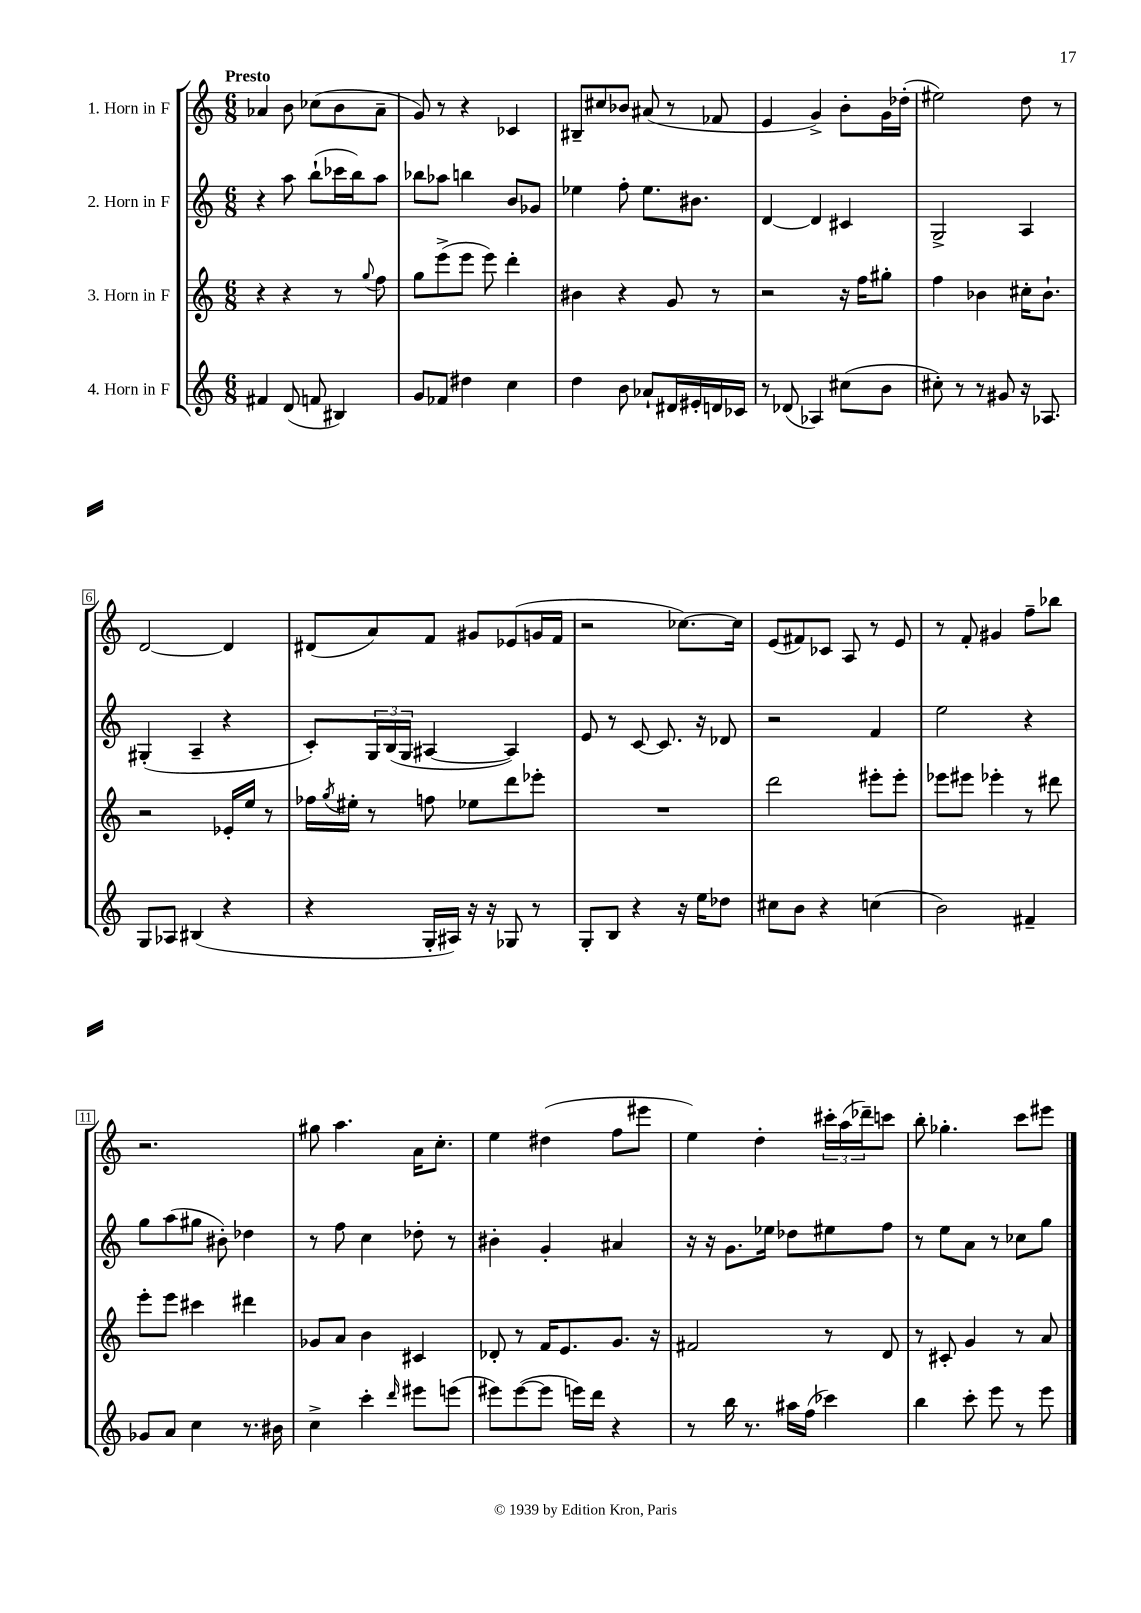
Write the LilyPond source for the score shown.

<<
\new StaffGroup <<
\new Staff = "s0" \with { instrumentName = "1. Horn in F" } {
    \clef treble \key c \major \numericTimeSignature \time 6/8 \tempo "Presto"
    aes'4 b'8 ces''8( b'8 aes'8-- |
    g'8) r8 r4 ces'4 |
    bis8-- cis''8 bes'8 ais'8( r8 fes'8 |
    e'4 g'4->) b'8-. g'16 des''16-.( |
    eis''2) d''8 r8 |
    d'2~ d'4 |
    dis'8( a'8) f'8 gis'8 ees'8( g'16 f'16 |
    r2 ces''8.~) ces''16 |
    e'8( fis'8) ces'8 a8 r8 e'8 |
    r8 f'8-. gis'4 f''8-- bes''8 |
    r2. |
    gis''8 a''4. a'16 c''8.-. |
    e''4 dis''4( f''8 eis'''8 |
    e''4) d''4-. \tuplet 3/2 { cis'''16-. a''16( des'''16--) } c'''8 |
    b''8-. ges''4.-. c'''8 eis'''8 \bar "|." |
}
\new Staff = "s1" \with { instrumentName = "2. Horn in F" } {
    \clef treble \key c \major \numericTimeSignature \time 6/8
    r4 a''8 b''8-!( ces'''16 b''16) a''8 |
    bes''8 aes''8 b''4 b'8 ges'8 |
    ees''4 f''8-. ees''8. bis'8. |
    d'4~ d'4 cis'4 |
    g2-> a4 |
    gis4-.( a4-- r4 |
    c'8-.) \tuplet 3/2 { g16 b16( g16 } ais4~ ais4) |
    e'8 r8 c'8~ c'8. r16 des'8 |
    r2 f'4 |
    e''2 r4 |
    g''8 a''8( gis''8 bis'8-.) des''4 |
    r8 f''8 c''4 des''8-. r8 |
    bis'4-. g'4-. ais'4 |
    r16 r16 g'8. ees''16 des''8 eis''8 f''8 |
    r8 e''8 a'8 r8 ces''8 g''8 \bar "|." |
}
\new Staff = "s2" \with { instrumentName = "3. Horn in F" } {
    \clef treble \key c \major \numericTimeSignature \time 6/8
    r4 r4 r8 \appoggiatura { g''8 } f''8 |
    g''8 e'''8->( e'''8 e'''8) d'''4-. |
    bis'4 r4 g'8 r8 |
    r2 r16 f''16 gis''8-. |
    f''4 bes'4 cis''16-. bes'8.-! |
    r2 ees'16-. e''16 r8 |
    fes''16 \acciaccatura { g''8 } eis''16-. r8 f''8 ees''8 d'''8 ees'''8-. |
    R2. |
    d'''2 eis'''8-. eis'''8-. |
    ees'''8 eis'''8 ees'''4-. r8 dis'''8 |
    e'''8-. e'''8 cis'''4 dis'''4 |
    ges'8 a'8 b'4 cis'4 |
    des'8-. r8 f'16 e'8. g'8. r16 |
    fis'2 r8 d'8 |
    r8 cis'8-. g'4 r8 a'8 \bar "|." |
}
\new Staff = "s3" \with { instrumentName = "4. Horn in F" } {
    \clef treble \key c \major \numericTimeSignature \time 6/8
    fis'4 d'8( f'8 bis4) |
    g'8 fes'8 dis''4 c''4 |
    d''4 b'8 aes'8-! dis'16 eis'16-. d'16 ces'16 |
    r8 des'8( aes4) cis''8( b'8 |
    cis''8-.) r8 r8 gis'8 r16 aes8. |
    g8 aes8 bis4( r4 |
    r4 g16-. ais16) r16 r16 ges8 r8 |
    g8-. b8 r4 r16 e''16 des''8 |
    cis''8 b'8 r4 c''4( |
    b'2) fis'4-- |
    ges'8 a'8 c''4 r8. bis'16 |
    c''4-> c'''4-. \grace { d'''16 } eis'''8 e'''8( |
    eis'''8) eis'''8~( eis'''8 e'''16) d'''16 r4 |
    r8 b''16 r8. ais''16 f''16( ces'''4) |
    b''4 c'''8-. e'''8 r8 e'''8 \bar "|." |
}
>>
>>
\layout { \context { \Score \override BarNumber.stencil = #(make-stencil-boxer 0.1 0.3 ly:text-interface::print) } }
